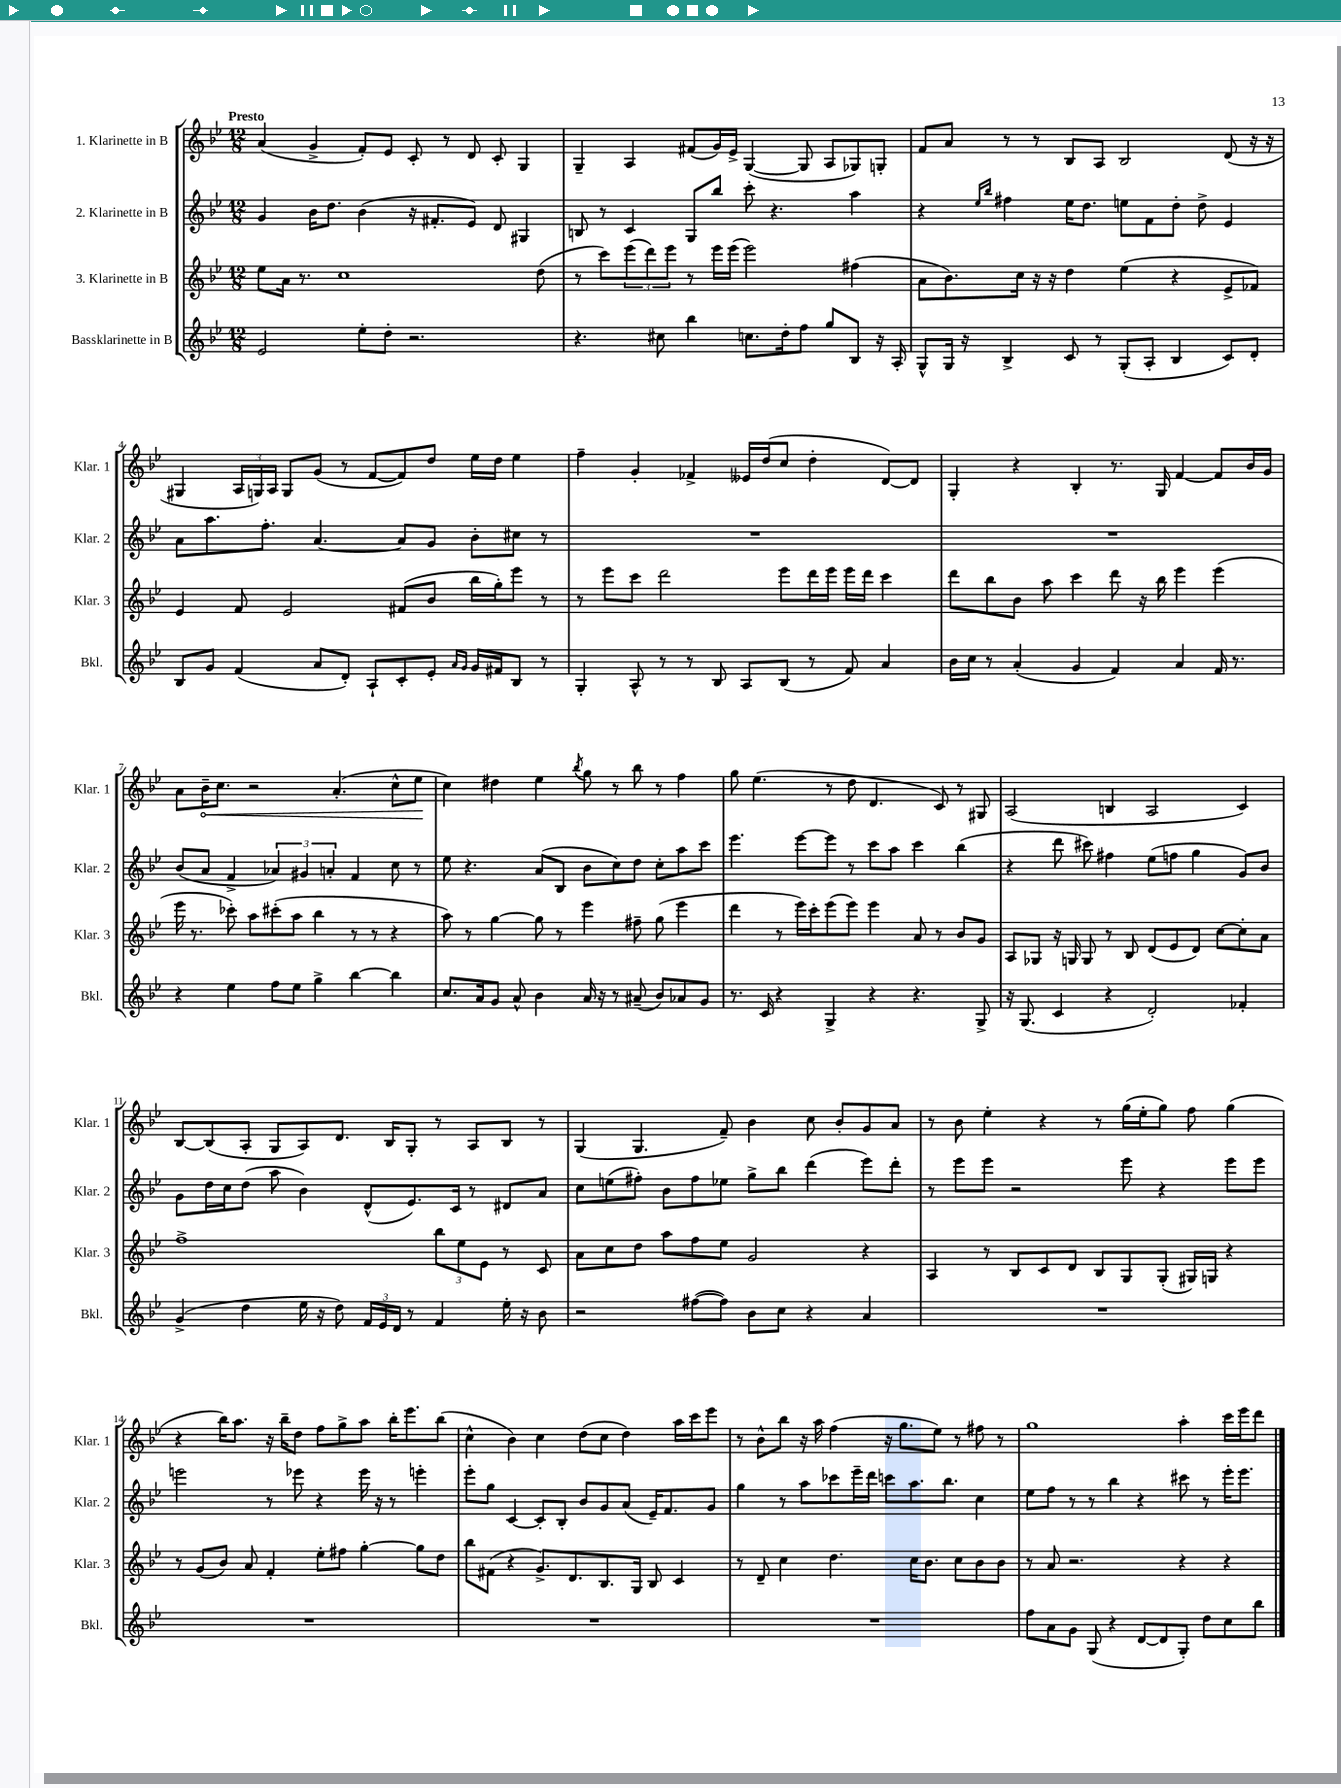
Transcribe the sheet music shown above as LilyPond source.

<<
\new StaffGroup <<
\new Staff = "s0" \with { instrumentName = "1. Klarinette in B" shortInstrumentName = "Klar. 1" } {
    \clef treble \key bes \major \numericTimeSignature \time 12/8 \tempo "Presto"
    a'4( g'4-> f'8-.) ees'8 c'8-. r8 d'8 c'8-. g4 |
    g4-- a4 fis'8( g'16) ees'16-> g4~( g8 a8 ges8) g8-. |
    f'8 a'8 r8 r8 bes8 a8 bes2 d'8( r16 r16 |
    gis4 \tuplet 3/2 { a16 g16) a16 } g8 g'8( r8 f'8~ f'8) d''8 ees''16 d''16 ees''4 |
    f''4-- g'4-. fes'4-> eeses'16 d''16( c''8 d''4-. d'8~) d'8 |
    g4-. r4 bes4-. r8. g16 f'4~ f'8 bes'16 g'16 |
    a'8 \once \override Hairpin.circled-tip = ##t bes'16--\< c''8. r2 a'4.-.( c''8-^ ees''8\! |
    c''4) dis''4 ees''4 \acciaccatura { bes''8 } g''8 r8 bes''8 r8 f''4 |
    g''8 ees''4.( r8 d''8 d'4. c'8) r8 gis8 |
    a2( b4 a2 c'4) |
    bes8~ bes8( a8-. g8 a8) d'8. bes16 g8-. r8 a8 bes8 r8 |
    g4( g4. f'8--) bes'4 c''8 bes'8-. g'8 a'8 |
    r8 bes'8 ees''4-. r4 r8 g''16( ees''16-. g''8) f''8 g''4( |
    r4 bes''16) a''8. r16 bes''16-- d''8 f''8 g''8-> a''8 bes''16-. ees'''8. bes''8( |
    c''4-^ bes'4) c''4 d''8( c''8 d''4) a''16 c'''16 ees'''8 |
    r8 bes'8-^ bes''8 r16 a''16 f''4( r16 g''8. ees''8) r8 fis''8 r8 |
    g''1 a''4-. c'''16 ees'''16 d'''8 \bar "|." |
}
\new Staff = "s1" \with { instrumentName = "2. Klarinette in B" shortInstrumentName = "Klar. 2" } {
    \clef treble \key bes \major \numericTimeSignature \time 12/8
    g'4 bes'16 d''8. bes'4( r16 fis'8.-. ees'8) d'8 gis4 |
    b8 r8 c'4 g8 bes''8 c'''8-. r4. a''4 |
    r4 \grace { ees''16 bes''16 } fis''4 ees''16 d''8. e''8 f'8 d''8-. d''8-> ees'4 |
    a'8 a''8. f''8.-. a'4.~ a'8 g'8 bes'8-. cis''8 r8 |
    R1. |
    R1. |
    bes'8( a'8 f'4-> \tuplet 3/2 { aes'4) gis'4 a'4-. } f'4 c''8 r8 |
    ees''8 r4. a'8( bes8 bes'8 c''8) d''8 c''8-. a''8 c'''8 |
    ees'''4. ees'''8~ ees'''8 r8 c'''8 a''8 c'''4 bes''4( |
    r4 d'''8 cis'''8) fis''4 ees''8( f''8 g''4 g'8) bes'8 |
    g'8 d''16 c''16 d''8( a''8 bes'4) d'8-^( ees'8.) c'16 r8 dis'8 a'8 |
    c''8 e''8( fis''8-.) bes'8 fis''8 ees''8 g''8-> bes''8 d'''4( ees'''8) d'''8-. |
    r8 ees'''8 ees'''8 r2 ees'''8 r4 ees'''8 ees'''8 |
    e'''2 r8 ees'''8 r4 ees'''16 r16 r8 e'''4-. |
    ees'''8-. g''8 c'4~ c'8-. bes8-. bes'8 g'8 a'8( ees'16--) f'8. g'8 |
    g''4 r8 a''8 ces'''8 ees'''16-- d'''16 c'''8 a''8. bes''8. c''4 |
    ees''8 f''8 r8 r8 bes''4 r4 cis'''8 r8 ees'''16-. ees'''8. \bar "|." |
}
\new Staff = "s2" \with { instrumentName = "3. Klarinette in B" shortInstrumentName = "Klar. 3" } {
    \clef treble \key bes \major \numericTimeSignature \time 12/8
    ees''8 a'16 r8. c''1 d''8( |
    r8 c'''8) \tuplet 3/2 { ees'''8( d'''8) ees'''8 } r8 ees'''16 ees'''16( ees'''2) fis''4( |
    a'8 bes'8.) c''16 r16 r16 d''4 ees''4( r4 ees'8-> fes'8) |
    ees'4 f'8 ees'2 fis'8( bes'8 bes''16 g''16-.) ees'''8 r8 |
    r8 ees'''8 c'''8 d'''2 ees'''8 d'''16 ees'''16 ees'''16 d'''16 c'''4 |
    d'''8 bes''8 bes'8 a''8 c'''4 d'''8 r16 bes''16 ees'''4 ees'''4( |
    ees'''16 r8. ces'''8-.) a''8 cis'''8-.( a''8 bes''4 r8 r8 r4 |
    a''8) r8 g''4~ g''8 r8 ees'''4 fis''8-- g''8( ees'''4 |
    d'''4 r8 ees'''16) c'''16-. ees'''8( ees'''8) ees'''4 a'8 r8 bes'8 g'8 |
    a8 ges8 r16 g16 g8 r8 bes8 d'8( ees'8 d'8) c''8~ c''8-. a'8 |
    f''1-> \tuplet 3/2 { bes''8 ees''8 ees'8 } r8 c'8 |
    a'8 c''8 d''8 a''8 f''8 ees''8 g'2 r4 |
    a4 r8 bes8 c'8 d'8 bes8 g8 g8-.( gis16) g16 r4 |
    r8 g'8( bes'8) a'8 f'4-. ees''8-. fis''8 g''4~-. g''8 d''8 |
    bes''8 fis'8( r4 g'8.->) d'8. bes8. g16 bes8 c'4 |
    r8 d'8-- c''4 d''4. c''16 bes'8. c''8 bes'8 bes'8 |
    r8 a'8 r2. r4 r4 \bar "|." |
}
\new Staff = "s3" \with { instrumentName = "Bassklarinette in B" shortInstrumentName = "Bkl." } {
    \clef treble \key bes \major \numericTimeSignature \time 12/8
    ees'2 ees''8-. d''8-. r2. |
    r4. cis''8 bes''4 c''8. d''16-. f''8 g''8 bes8 r16 a16-. |
    g8-^ g16 r16 bes4-> c'8 r8 g8-.( a8-. bes4 c'8) d'8-. |
    bes8 g'8 f'4( a'8 d'8-.) a8-! c'8-. ees'8-. \grace { a'16 g'16 } g'16 fis'16 bes8 r8 |
    g4-. a8-^ r8 r8 bes8 a8 bes8( r8 f'8) a'4 |
    bes'16 c''16 r8 a'4-.( g'4 f'4) a'4 f'16 r8. |
    r4 ees''4 f''8 ees''8 g''4-> bes''4~ bes''4 |
    c''8. a'16 g'8 a'8-^ bes'4 a'16 r16 r8 ais'8--( bes'8) aes'8 g'8 |
    r8. c'16 r4 g4-> r4 r4. g8-> |
    r16 g8.( c'4 r4 d'2-.) fes'4-. |
    g'4->( d''4 ees''16 r16 d''8) \tuplet 3/2 { f'16 ees'16 d'16 } r8 f'4 ees''16-. r16 bes'8 |
    r2 fis''8~( fis''8) bes'8 c''8 r4 a'4 |
    R1. |
    R1. |
    R1. |
    R1. |
    f''8 a'8 g'8 g8( r4 d'8~ d'8 g8-.) d''8 c''8 bes''8 \bar "|." |
}
>>
>>
